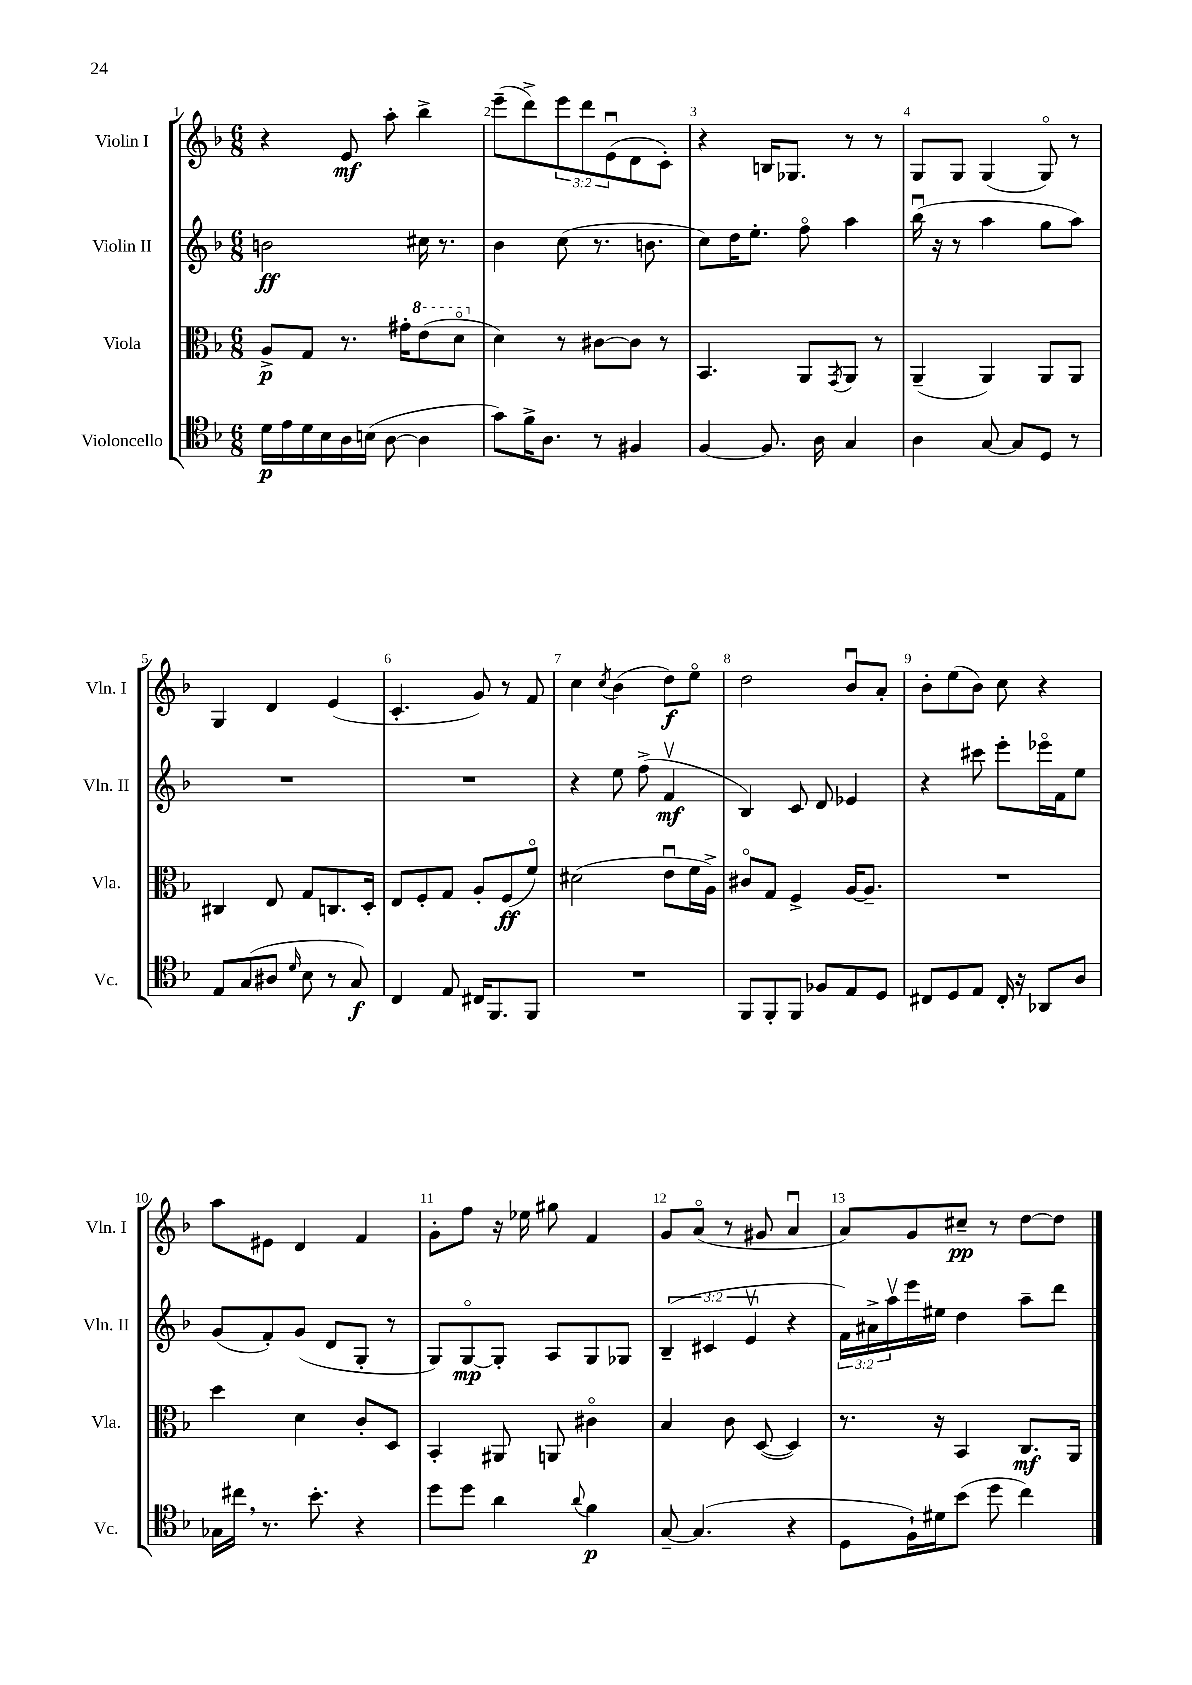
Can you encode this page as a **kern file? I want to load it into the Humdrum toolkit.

**kern	**dynam	**kern	**dynam	**kern	**dynam	**kern	**dynam
*part4	*part4	*part3	*part3	*part2	*part2	*part1	*part1
*staff4	*staff4	*staff3	*staff3	*staff2	*staff2	*staff1	*staff1
*I"Violoncello	*	*I"Viola	*	*I"Violin II	*	*I"Violin I	*
*I'Vc.	*	*I'Vla.	*	*I'Vln. II	*	*I'Vln. I	*
*clefC4	*	*clefC3	*	*clefG2	*	*clefG2	*
*k[b-]	*	*k[b-]	*	*k[b-]	*	*k[b-]	*
*M6/8	*	*M6/8	*	*M6/8	*	*M6/8	*
=1	=1	=1	=1	=1	=1	=1	=1
16d\LL	p	8A^/L	p	2bn\	ff	4r	.
16e\	.	.	.	.	.	.	.
16d\	.	8G/J	.	.	.	.	.
16B-\	.	.	.	.	.	.	.
16A\	.	8.r	.	.	.	8e/	mf
(16Bn\JJ	.	.	.	.	.	.	.
[8A\	.	.	.	.	.	8aa'\	.
.	.	16g#X'\KL	.	.	.	.	.
*	*	*8va	*	*	*	*	*
4A\]	.	(8ee\	.	16cc#X\	.	4bb-^\	.
.	.	.	.	8.r	.	.	.
.	.	8dd\J	.	.	.	.	.
=2	=2	=2	=2	=2	=2	=2	=2
*	*	*X8va	*	*	*	*	*
8g\L)	.	4d\)	.	4b-\	.	(8eee~\L	.
16f^\K	.	.	.	.	.	8ddd^\)	.
8.A\J	.	.	.	.	.	.	.
.	.	8r	.	(8cc\	.	12eee\	.
.	.	.	.	.	.	12ddd\	.
8r	.	[8c#X\L	.	8.r	.	.	.
.	.	.	.	.	.	(12eu\	.
4F#X/	.	8c#\J]	.	.	.	8d\	.
.	.	.	.	8.bn\	.	.	.
.	.	8r	.	.	.	8c'\J)	.
=3	=3	=3	=3	=3	=3	=3	=3
[4F/	.	4.BB-/	.	8cc\L)	.	4r	.
.	.	.	.	16dd\K	.	.	.
.	.	.	.	8.ee'\J	.	.	.
8.F/]	.	.	.	.	.	16Bn/KL	.
.	.	.	.	.	.	8.G-X/J	.
.	.	8AA/L	.	8ff\	.	.	.
16A\	.	.	.	.	.	.	.
.	.	8qGG/	.	.	.	.	.
4G/	.	8AA/J	.	4aa\	.	8r	.
.	.	8r	.	.	.	8r	.
=4	=4	=4	=4	=4	=4	=4	=4
4A\	.	(4AA~/	.	(16bb-u\	.	8G/L	.
.	.	.	.	16r	.	.	.
.	.	.	.	8r	.	8G/J	.
[8G/	.	4AA/)	.	4aa\	.	(4G/	.
8G/L]	.	.	.	.	.	.	.
8D/J	.	8AA/L	.	8gg\L	.	8G/)	.
8r	.	8AA/J	.	8aa\J)	.	8r	.
!!LO:LB:g=z
=5	=5	=5	=5	=5	=5	=5	=5
8E/L	.	4C#X/	.	2.r	.	4G/	.
(8G/	.	.	.	.	.	.	.
8A#X/J	.	8E/	.	.	.	4d/	.
16qqd/	.	.	.	.	.	.	.
8B-\	.	8G/L	.	.	.	.	.
8r	.	8.Cn/	.	.	.	(4e/	.
8G/)	f	.	.	.	.	.	.
.	.	16D'/Jk	.	.	.	.	.
=6	=6	=6	=6	=6	=6	=6	=6
4C/	.	8E/L	.	2.r	.	4.c'/	.
.	.	8F'/	.	.	.	.	.
8E/	.	8G/J	.	.	.	.	.
16C#X/KL	.	8A'/L	.	.	.	8g/)	.
8.FF/	.	.	.	.	.	.	.
.	.	(8F/	ff	.	.	8r	.
8FF/J	.	8f/J)	.	.	.	8f/	.
=7	=7	=7	=7	=7	=7	=7	=7
2.r	.	(2d#X\	.	4r	.	4cc\	.
.	.	.	.	.	.	8qcc/	.
.	.	.	.	8ee\	.	(4b-\	.
.	.	.	.	(8ff^\	.	.	.
.	.	8eu\L	.	4fv/	mf	8dd\L)	f
.	.	16f\L	.	.	.	8ee\J	.
.	.	16A^\JJ)	.	.	.	.	.
=8	=8	=8	=8	=8	=8	=8	=8
8FF/L	.	8c#X/L	.	4B-/)	.	2dd\	.
8FF'/	.	8G/J	.	.	.	.	.
8FF/J	.	4F^/	.	8c/	.	.	.
8F-X/L	.	.	.	8d/	.	.	.
8E/	.	[16A/KL	.	4e-X/	.	8b-u/L	.
.	.	8.A~/J]	.	.	.	.	.
8D/J	.	.	.	.	.	8a'/J	.
=9	=9	=9	=9	=9	=9	=9	=9
8C#X/L	.	2.r	.	4r	.	8b-'\L	.
8D/	.	.	.	.	.	(8ee\	.
8E/J	.	.	.	8ccc#X\	.	8b-\J)	.
16C#'/	.	.	.	8eee'\L	.	8cc\	.
16r	.	.	.	.	.	.	.
8AA-X/L	.	.	.	16eee-X\L	.	4r	.
.	.	.	.	16f\J	.	.	.
8A/J	.	.	.	8ee\J	.	.	.
!!LO:LB:g=z
=10	=10	=10	=10	=10	=10	=10	=10
16G-X\LL	.	4dd\	.	(8g/L	.	8aa\L	.
16cc#X,\JJ	.	.	.	.	.	.	.
8.r	.	.	.	8f'/)	.	8e#X\J	.
.	.	4d\	.	(8g/J	.	4d/	.
8.b-'\	.	.	.	.	.	.	.
.	.	.	.	8d/L	.	.	.
4r	.	8c'/L	.	8G'/J	.	4f/	.
.	.	8D/J	.	8r	.	.	.
=11	=11	=11	=11	=11	=11	=11	=11
8dd\L	.	4BB-'/	.	8G/L)	.	8g'\L	.
8dd\J	.	.	.	[8G/	mp	8ff\J	.
4a\	.	8AA#X/	.	8G'/J]	.	16r	.
.	.	.	.	.	.	16ee-X\	.
.	.	8AAn/	.	8A/L	.	8gg#X\	.
8qqa/	.	.	.	.	.	.	.
4f\	p	4c#X\	.	8G/	.	4f/	.
.	.	.	.	8G-X/J	.	.	.
=12	=12	=12	=12	=12	=12	=12	=12
[8G~/	.	4B-/	.	(6B-~/	.	8g/L	.
(4.G/]	.	.	.	.	.	(8a/J	.
.	.	.	.	6c#X/	.	.	.
.	.	8c\	.	.	.	8r	.
.	.	.	.	6ev/	.	.	.
.	.	([8D/	.	.	.	8g#X/	.
4r	.	4D/])	.	4r	.	4au/	.
=13	=13	=13	=13	=13	=13	=13	=13
8D\L	.	8.r	.	24f\LL)	.	8a/L)	.
.	.	.	.	24a#X^\	.	.	.
.	.	.	.	24aav\	.	.	.
16F`\L)	.	.	.	16eee\	.	8g/	.
16d#X\J	.	16r	.	16ee#X\JJ	.	.	.
(8b-\J	.	4BB-/	.	4dd\	.	8cc#X~/J	pp
8dd\	.	.	.	.	.	8r	.
4cc\)	.	8.C/L	mf	8aa~\L	.	[8dd\L	.
.	.	.	.	8ddd\J	.	8dd\J]	.
.	.	16AA/Jk	.	.	.	.	.
==	==	==	==	==	==	==	==
*-	*-	*-	*-	*-	*-	*-	*-
